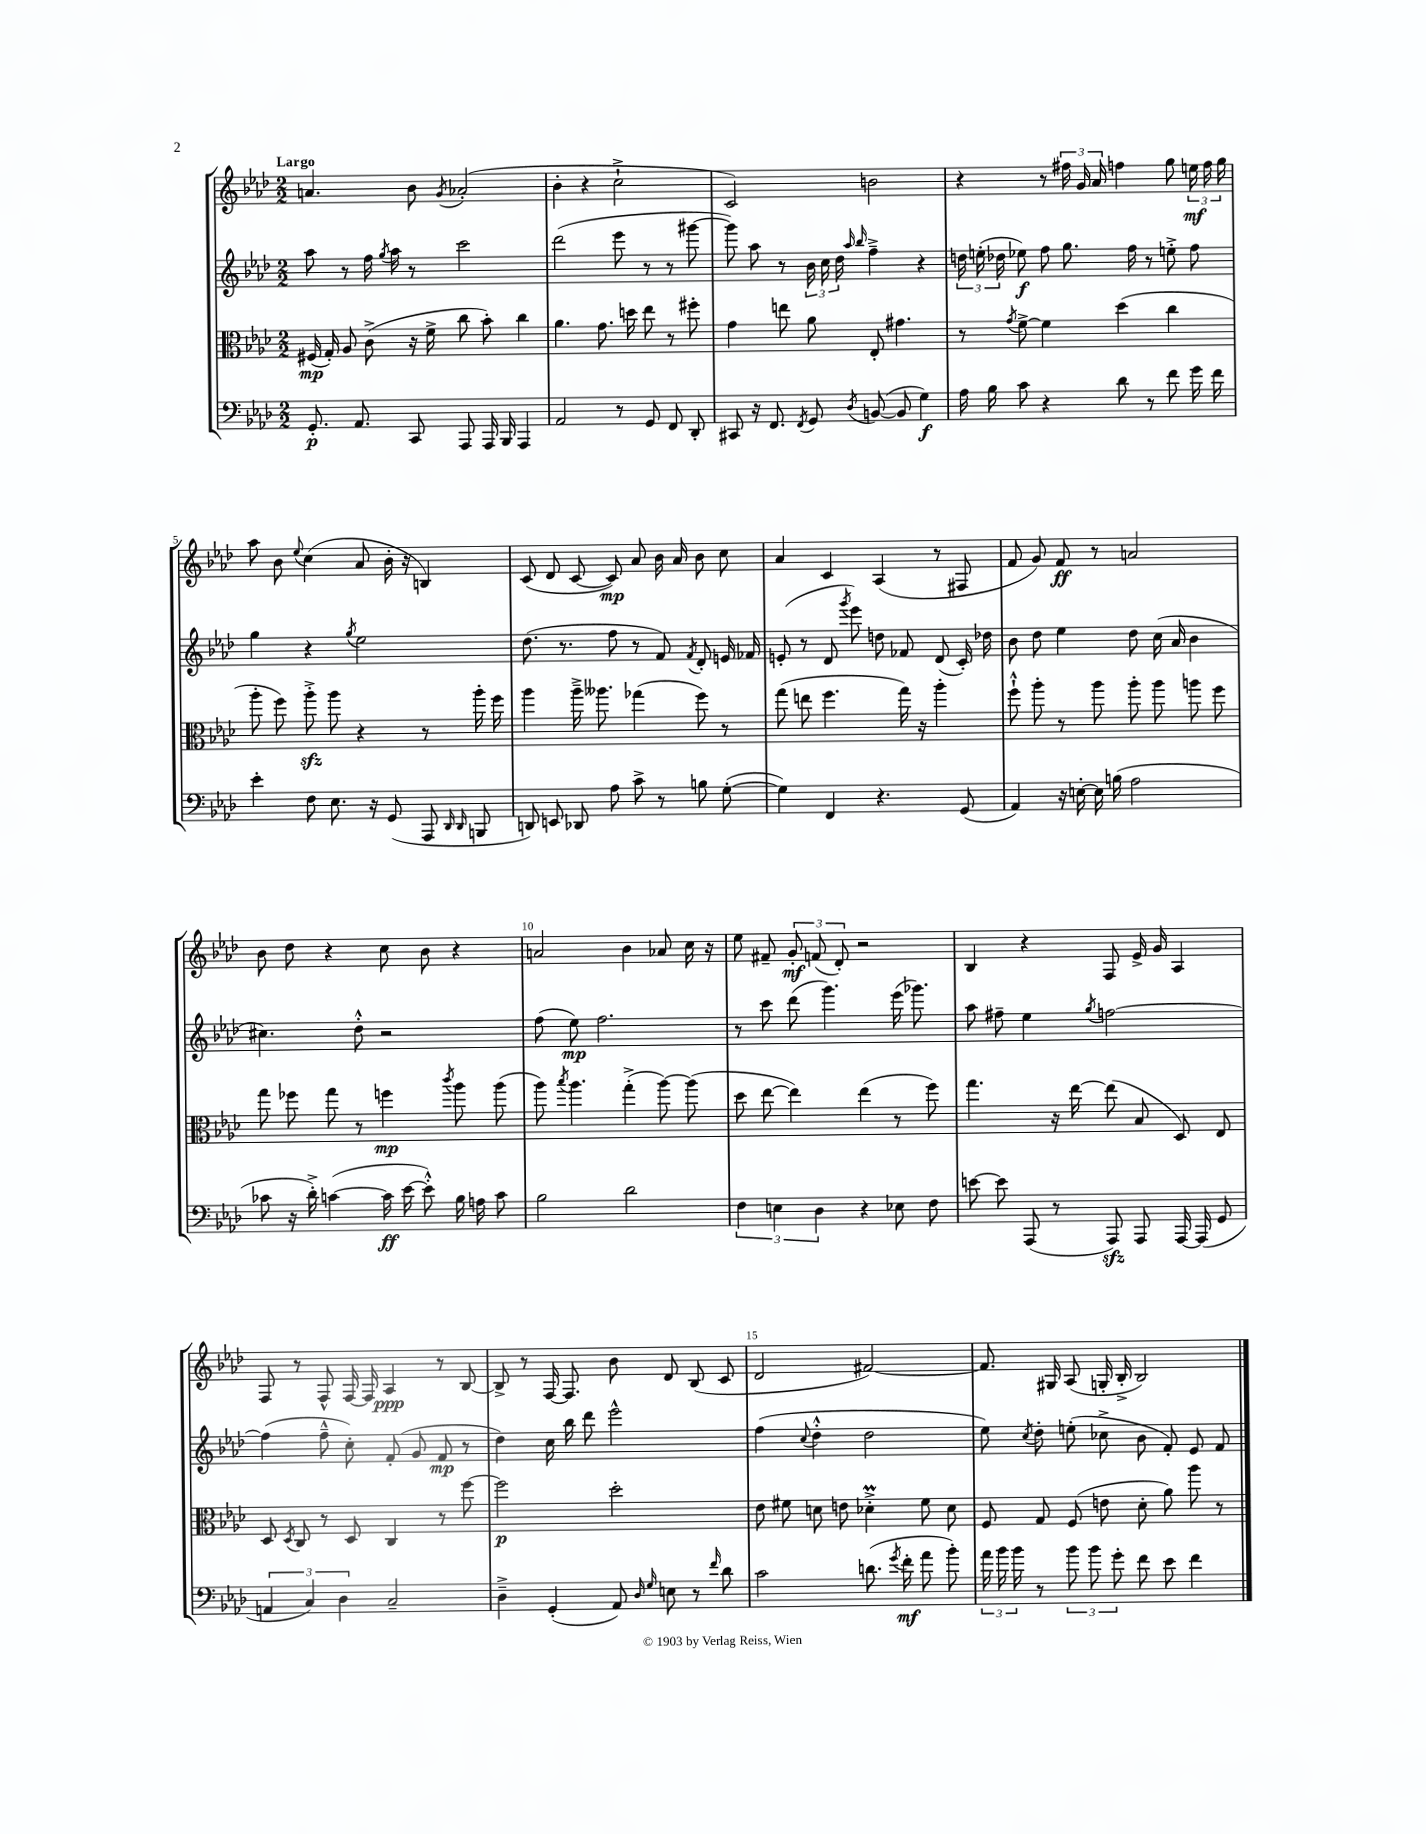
<<
\new StaffGroup <<
\new Staff = "s0" {
    \clef treble \key aes \major \numericTimeSignature \time 2/2 \tempo "Largo"
    \autoBeamOff a'4. bes'8 \acciaccatura { g'8 } aes'2-.( |
    bes'4-. r4 c''2-!-> |
    c'2) b'2 |
    r4 r8 \tuplet 3/2 { fis''16 g'16 aes'16 } f''4 g''8 \tuplet 3/2 { e''16\mf f''16 g''16 } |
    aes''8 bes'8 \appoggiatura { ees''8 } c''4( aes'8 bes'16-. r16 b4) |
    c'8( des'8 c'8~ c'8\mp) aes'8 bes'16 aes'16 bes'8 c''8 |
    aes'4 c'4 aes4( r8 fis8 |
    f'8 g'8) f'8\ff r8 a'2 |
    bes'8 des''8 r4 c''8 bes'8 r4 |
    a'2 bes'4 aes'8 c''16 r16 |
    ees''8 fis'8-- \tuplet 3/2 { g'8-.\mf f'8( des'8-.) } r2 |
    bes4 r4 f8 ees'16-> g'16 aes4 |
    f8 r8 f8-^ f16~ f16 aes4\ppp r8 bes8~ |
    bes8-> r8 f16~ f8. bes'8 des'8 bes8( c'8 |
    des'2 fis'2~) |
    fis'8. gis16 aes8( g16-. bes16-.-> bes2) \bar "|." |
}
\new Staff = "s1" {
    \clef treble \key aes \major \numericTimeSignature \time 2/2
    \autoBeamOff aes''8 r8 f''16 \acciaccatura { g''8 } aes''16 r8 c'''2 |
    des'''2( ees'''8 r8 r8 gis'''8~ |
    gis'''8) aes''8 r8 \tuplet 3/2 { bes'16 c''16 des''16 } \grace { aes''16 bes''16 } f''4---> r4 |
    \tuplet 3/2 { d''16 e''16-.( des''16 } ees''8\f) f''8 g''8. f''16 r8 e''8-.-> f''8 |
    g''4 r4 \acciaccatura { g''8 } ees''2 |
    des''8.( r8. f''8 r8 f'8) \acciaccatura { f'8 } des'8-. e'16 fes'16 |
    e'8-.( r8 des'8 \acciaccatura { g'''8 } ees'''8) d''8 fes'8 des'8( c'16-.) des''16 |
    bes'8 des''8 ees''4 des''8 c''16( aes'16 bes'4 |
    cis''4.) des''8-.-^ r2 |
    f''8( ees''8\mp) f''2. |
    r8 c'''8 des'''8( g'''4.) ees'''16( ges'''8.) |
    aes''8 fis''8-- ees''4 \acciaccatura { g''8 } f''2~ |
    f''4( f''8---^ c''8-.) f'8-.( g'8 f'8\mp r8 |
    des''4) c''16 bes''16 des'''8 ees'''2-^ |
    f''4( \appoggiatura { c''8 } des''4-.-^ des''2 |
    ees''8) \acciaccatura { c''8 } des''8-. e''8-.( ces''8-> bes'8 f'8-.) ees'8 f'8 \bar "|." |
}
\new Staff = "s2" {
    \clef alto \key aes \major \numericTimeSignature \time 2/2
    \autoBeamOff fis16\mp( g16-.) aes8 c'8->( r16 f'16-> c''8 bes'8-.) c''4 |
    aes'4. g'8. d''16 ees''8 r8 fis''8-. |
    g'4 e''8 aes'8 ees8-. gis'4. |
    r8 \acciaccatura { g'8 } f'8~-> f'4 des''4( c''4 |
    aes''8-. f''8) aes''8-.->\sfz aes''8 r4 r8 aes''16-. f''16 |
    aes''4 aes''16---> aeses''8. ges''4( f''8) r8 |
    g''8( e''8 f''4. g''16) r16 aes''4-. |
    f''8-!-^ aes''8-. r8 aes''8 aes''8-. aes''8 a''8 f''8 |
    g''8 fes''8 g''8 r8 f''4\mp \acciaccatura { c'''8 } aes''8 aes''8( |
    aes''8) \acciaccatura { bes''8 } aes''4. g''4-.->( aes''8~) aes''8( |
    des''8 ees''8~ ees''4) ees''4( r8 f''8) |
    g''4. r16 ees''16~ ees''8( bes8 des8) ees8 |
    des8 \acciaccatura { des8 } c8 r8 des8 c4 r8 f''8~ |
    f''2\p des''2-. |
    ees'8 fis'8 d'8 e'8 des'4-.->\prall fis'8 des'8 |
    f8 g8 f8( e'8 des'8-. aes'8) aes''8 r8 \bar "|." |
}
\new Staff = "s3" {
    \clef bass \key aes \major \numericTimeSignature \time 2/2
    \autoBeamOff g,8.-.\p aes,8. c,8 aes,,8 aes,,16 bes,,16 aes,,4 |
    aes,2 r8 g,8 f,8 des,8-. |
    cis,8 r16 f,8. \acciaccatura { f,8 } g,8 \acciaccatura { des8 } b,8~( b,8 g4\f) |
    aes16 bes16 c'8 r4 des'8 r8 f'8 g'16 f'16 |
    ees'4-. f8 ees8. r16 g,8( aes,,8 \grace { des,16 des,16 } b,,8 |
    d,8) e,8 des,8 aes8 c'8-> r8 b8 g8~-.( |
    g4) f,4 r4. g,8( |
    aes,4) r16 e16~-. e16 b16( aes2 |
    ces'8 r16 des'16-.->) c'4~( c'16\ff ees'16~ ees'8-.-^) bes16 a16 c'8 |
    bes2 des'2 |
    \tuplet 3/2 { f4 e4 des4 } r4 ees8 f8 |
    e'8~ e'8 aes,,8( r8 aes,,8\sfz) aes,,8 aes,,16~ aes,,16( g,8 |
    \tuplet 3/2 { a,4 c4) des4 } c2-- |
    des4---> g,4-.( aes,8) \grace { des16 g16 } e8 r8 \grace { f'16 } des'8 |
    c'2 d'8.( \acciaccatura { g'8 } f'16-.\mf aes'8 bes'8-.) |
    \tuplet 3/2 { aes'16 bes'16 bes'16 } r8 \tuplet 3/2 { bes'8 bes'8 g'8-. } f'8 ees'8 f'4 \bar "|." |
}
>>
>>
\layout { \context { \Score \override BarNumber.break-visibility = ##(#f #t #t) barNumberVisibility = #(every-nth-bar-number-visible 5) } }
